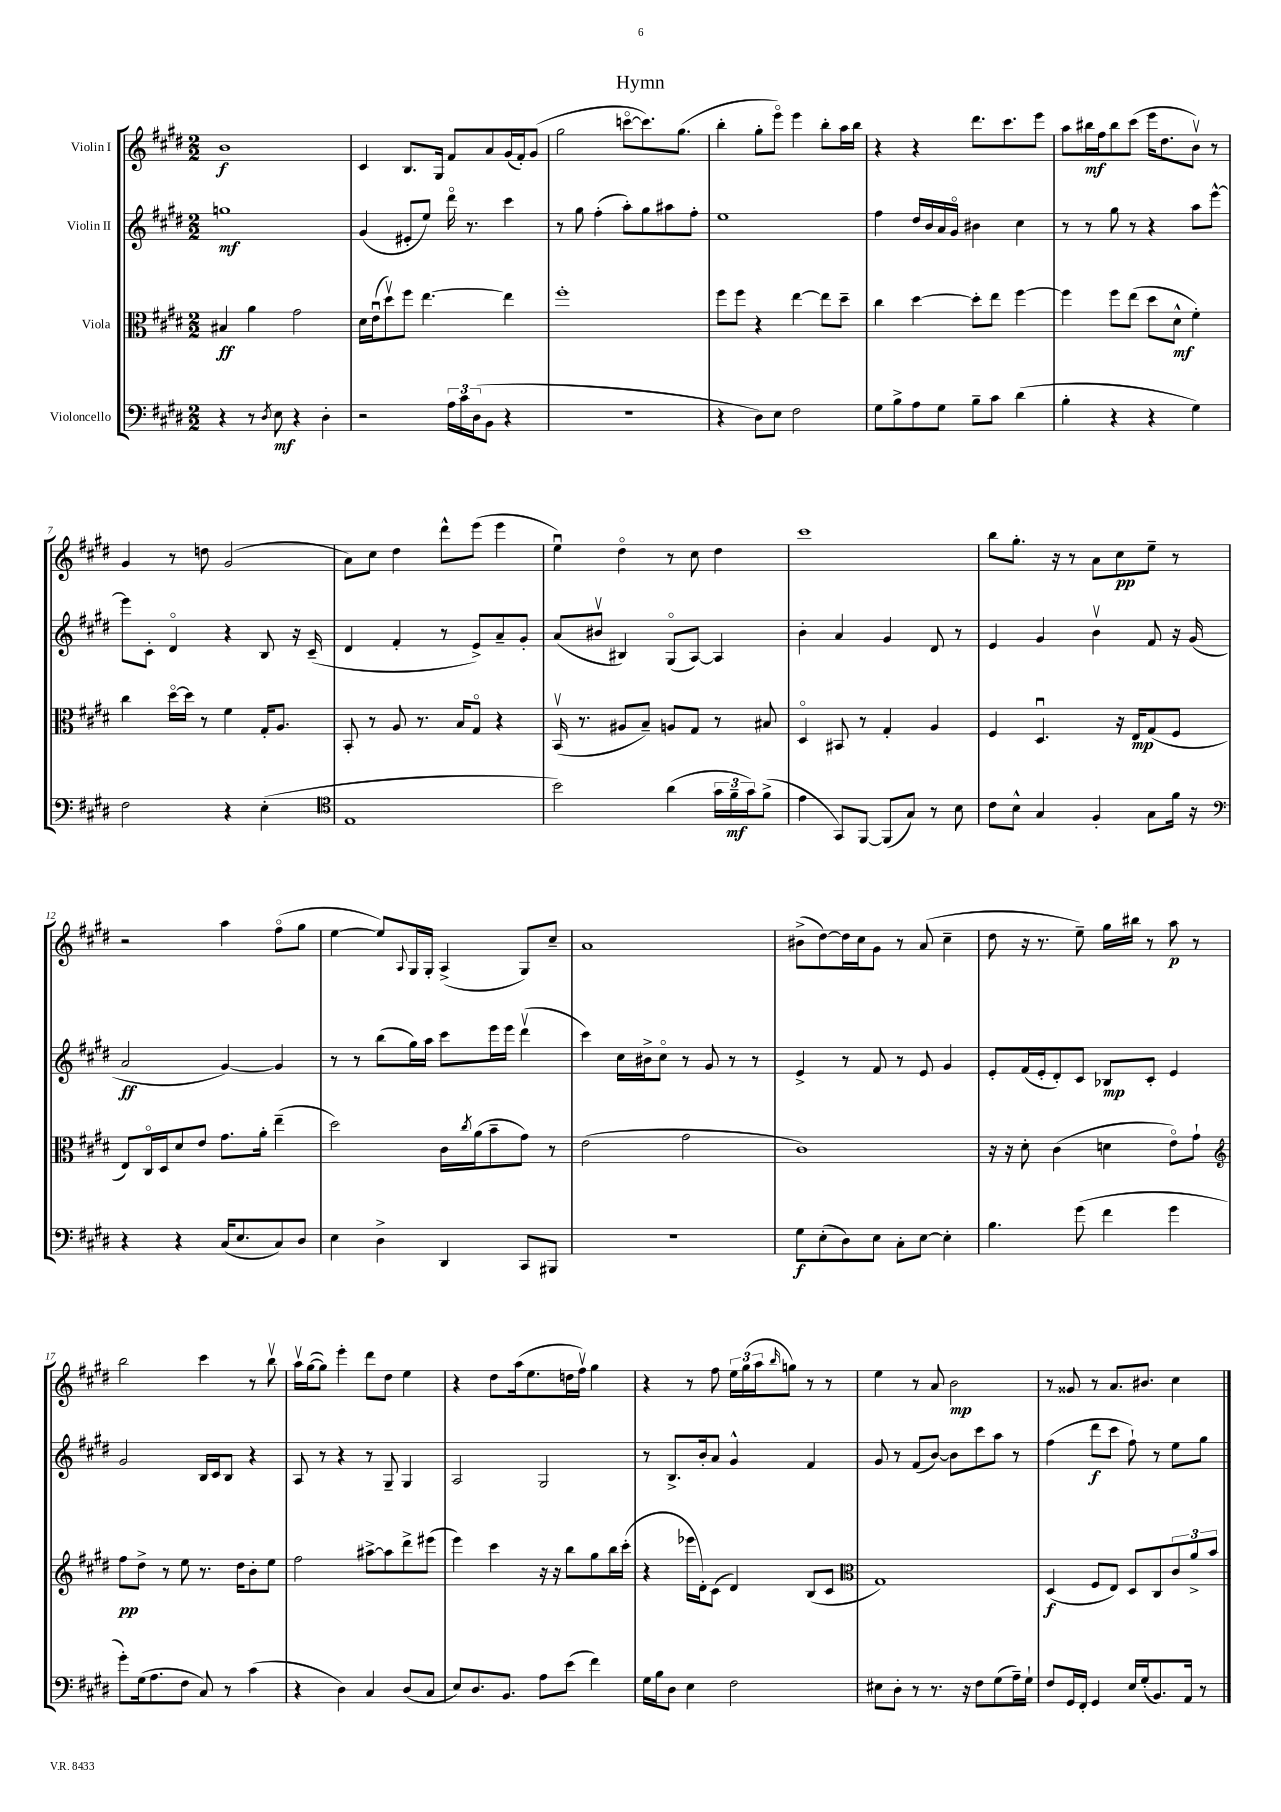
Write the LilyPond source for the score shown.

\header { title = "Hymn" }
<<
\new StaffGroup <<
\new Staff = "s0" \with { instrumentName = "Violin I" } {
    \clef treble \key e \major \numericTimeSignature \time 2/2
    b'1\f |
    cis'4 b8. gis16 fis'8 a'8 gis'16( fis'16-.) gis'8( |
    gis''2 c'''8~\flageolet c'''8.) gis''8.( |
    b''4-. gis''8-. e'''8\flageolet) e'''4 b''8-. a''16 b''16 |
    r4 r4 dis'''8. cis'''8. e'''8 |
    a''8 bis''16\mf fis''16 bis''8 cis'''8( e'''16 dis''8. b'8\upbow) r8 |
    gis'4 r8 d''8 gis'2( |
    a'8) cis''8 dis''4 dis'''8-^ e'''8( e'''4 |
    e''4\downbow) dis''4\flageolet r8 cis''8 dis''4 |
    cis'''1 |
    b''8 gis''8.-. r16 r8 a'8 cis''8\pp e''8-- r8 |
    r2 a''4 fis''8\flageolet( gis''8 |
    e''4~ e''8) \appoggiatura { a8 } gis16 gis16-. a4->( gis8) cis''8-- |
    a'1 |
    bis'8->( dis''8~) dis''16 cis''16 gis'8 r8 a'8( cis''4-- |
    dis''8 r16 r8. e''8--) gis''16 bis''16 r8 a''8\p r8 |
    b''2 cis'''4 r8 b''8\upbow |
    a''16\upbow gis''16~( gis''8) e'''4-. dis'''8 dis''8 e''4 |
    r4 dis''8 a''16( e''8. d''16 fis''16\upbow) gis''4 |
    r4 r8 fis''8 \tuplet 3/2 { e''16 gis''16( a''16 } \grace { b''16 } g''8) r8 r8 |
    e''4 r8 a'8 b'2\mp |
    r8 gisis'8 r8 a'8. bis'8. cis''4 \bar "|." |
}
\new Staff = "s1" \with { instrumentName = "Violin II" } {
    \clef treble \key e \major \numericTimeSignature \time 2/2
    g''1\mf |
    gis'4( eis'8-. e''8) dis'''16\flageolet r8. cis'''4 |
    r8 gis''8 fis''4-.( a''8-.) gis''8 ais''8 fis''8-. |
    e''1 |
    fis''4 dis''16 b'16 a'16 gis'16\flageolet bis'4 cis''4 |
    r8 r8 gis''8 r8 r4 a''8 e'''8~-^ |
    e'''8 cis'8-. dis'4\flageolet r4 b8 r16 cis'16--( |
    dis'4 fis'4-. r8 e'8->) a'8-- gis'8-. |
    a'8( bis'8\upbow bis4) gis8\flageolet( a8~) a4 |
    b'4-. a'4 gis'4 dis'8 r8 |
    e'4 gis'4 b'4\upbow fis'8 r16 gis'16( |
    a'2\ff gis'4~) gis'4 |
    r8 r8 b''8( gis''16) a''16 cis'''8 e'''16 e'''16 dis'''4\upbow( |
    cis'''4) cis''16 bis'16-> cis''8\flageolet r8 gis'8 r8 r8 |
    e'4-> r8 fis'8 r8 e'8 gis'4 |
    e'8-. fis'16( e'16-. dis'8-.) cis'8 bes8\mp cis'8-. e'4 |
    gis'2 b16 cis'16 b8 r4 |
    a8 r8 r4 r8 gis8-- gis4 |
    a2 gis2 |
    r8 b8.-> b'16-. a'8 gis'4-^ fis'4 |
    gis'8 r8 fis'8( b'8~) b'8 cis'''8 a''8 r8 |
    fis''4( dis'''8\f cis'''8 fis''8-!) r8 e''8 gis''8 \bar "|." |
}
\new Staff = "s2" \with { instrumentName = "Viola" } {
    \clef alto \key e \major \numericTimeSignature \time 2/2
    bis4\ff a'4 gis'2 |
    dis'16 e'16\downbow( dis''8\upbow) fis''8 e''4.~ e''4 |
    fis''1-. |
    fis''8 fis''8 r4 e''4~ e''8 dis''8-- |
    cis''4 dis''4~ dis''8-. e''8 fis''4~ |
    fis''4 fis''8 e''8( dis''8 dis'8-^\mf fis'4-.) |
    cis''4 dis''16~\flageolet dis''16 r8 fis'4 gis16-. a8. |
    b,8-. r8 a8 r8. b16 gis8\flageolet r4 |
    b,16\upbow( r8. ais8 b8--) a8 gis8 r8 bis8 |
    dis4\flageolet bis,8 r8 gis4-. a4 |
    fis4 dis4.\downbow r16 e16\mp gis8( fis8 |
    e8) cis16\flageolet dis16 dis'8 e'8 gis'8. a'16-. e''4--( |
    dis''2) cis'16 \acciaccatura { cis''8 } a'16( b'8-- gis'8) r8 |
    e'2( gis'2 |
    cis'1) |
    r16 r16 dis'8-. cis'4( d'4 e'8\flageolet) gis'8-! |
    \clef treble fis''8\pp dis''8-> r8 e''8 r8. dis''16 b'8-. e''8 |
    fis''2 ais''8~-> ais''8 dis'''8-> eis'''8( |
    e'''4) cis'''4 r16 r16 b''8 gis''8 b''16 cis'''16-.( |
    r4 ees'''16 dis'16-.) cis'8( dis'4) b8( cis'8 |
    \clef alto gis1) |
    dis4\f( fis8 e8) dis8 cis8 \tuplet 3/2 { cis'8 a'8-> b'8 } \bar "|." |
}
\new Staff = "s3" \with { instrumentName = "Violoncello" } {
    \clef bass \key e \major \numericTimeSignature \time 2/2
    r4 r8 \acciaccatura { dis8 } e8\mf r4 dis4-. |
    r2 \tuplet 3/2 { a16 cis'16 dis16( } b,8 r4 |
    R1 |
    r4 dis8) e8 fis2 |
    gis8 b8-> a8 gis8 b8-- cis'8 dis'4( |
    b4-. r4 r4 gis4) |
    fis2 r4 e4-.( |
    \clef tenor e1 |
    b'2) a'4( \tuplet 3/2 { gis'16 fis'16--\mf gis'16) } fis'8->( |
    e'4 gis,8) fis,8~ fis,8( gis8) r8 b8 |
    cis'8 b8-^ gis4 fis4-. gis8 fis'16 r16 |
    \clef bass r4 r4 cis16( e8. cis8) dis8 |
    e4 dis4-> dis,4 cis,8 bis,,8 |
    r1 |
    gis8\f e8-.( dis8) e8 cis8-. e8~ e4-. |
    b4. gis'8( fis'4 gis'4 |
    gis'8-.) gis16( a8. fis8 cis8) r8 cis'4( |
    r4 dis4) cis4 dis8( cis8 |
    e8) dis8. b,8. a8 e'8( fis'4) |
    gis16 b16 dis8 e4 fis2 |
    eis8 dis8-. r8 r8. r16 fis8 gis8( a16--) gis16-! |
    fis8 gis,16 fis,16-. gis,4 e16 gis16-.( b,8.) a,16 r8 \bar "|." |
}
>>
>>
